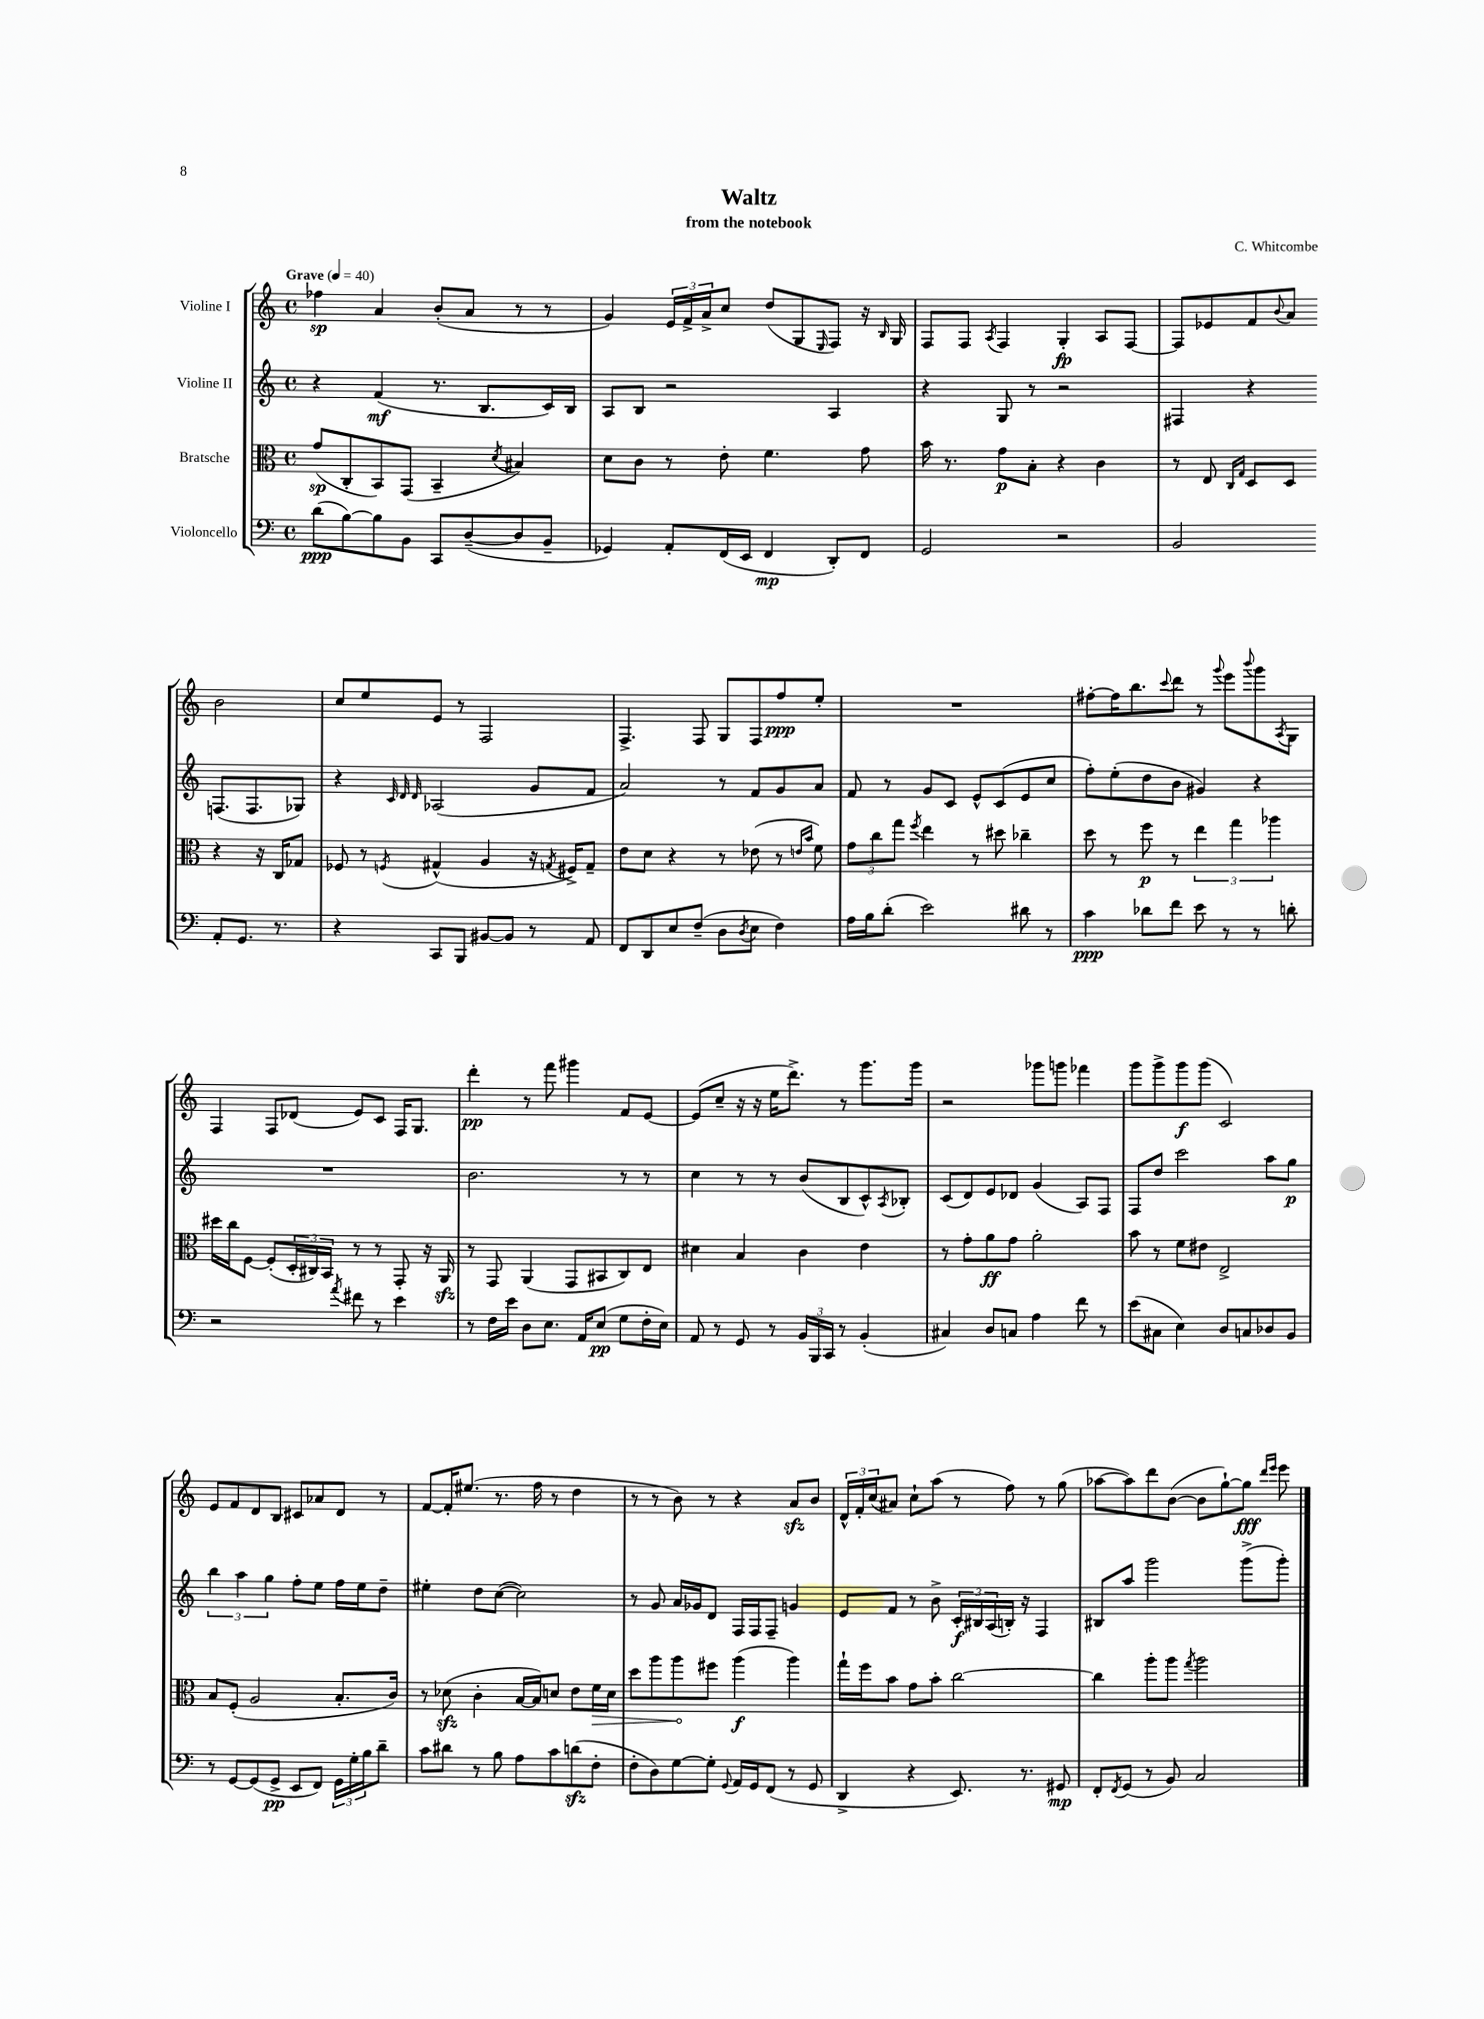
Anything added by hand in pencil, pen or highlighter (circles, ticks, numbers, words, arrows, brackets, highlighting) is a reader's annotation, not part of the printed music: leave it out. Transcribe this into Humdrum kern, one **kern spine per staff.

**kern	**kern	**kern	**kern
*staff4	*staff3	*staff2	*staff1
*clefF4	*clefC3	*clefG2	*clefG2
*k[]	*k[]	*k[]	*k[]
*M4/4	*M4/4	*M4/4	*M4/4
*met(c)	*met(c)	*met(c)	*met(c)
*MM40	*MM40	*MM40	*MM40
(8d\L	(8g/L	4r	4ff-\
[8B\)	8C'/	.	.
8B\]	8BB/)	(4f/	4a/
8BB\J	(8GG/J	.	.
8CC/L	4BB~/	8.r	(8b'/L
([8D~/	.	.	8a/J
.	.	8.B/L	.
.	8qd/	.	.
8D/]	4B#/)	.	8r
8BB~/J	.	16c/L)	8r
.	.	16B/JJ	.
=	=	=	=
4GG-/)	8d\L	8A/L	4g/)
.	8c\J	8B/J	.
8AA'/L	8r	2r	24e/LL
.	.	.	24f^/
.	.	.	24a^/J
(16FF/L	8e'\	.	8cc/J
16EE/JJ	.	.	.
4FF/	4.f\	.	(8dd/L
.	.	.	8G/
.	.	.	16qqE/
8DD'/L)	.	4A/	8F/J)
8FF/J	8g\	.	16r
.	.	.	16qqB/
.	.	.	16G/
=	=	=	=
2GG/	16b\	4r	8F/L
.	8.r	.	.
.	.	.	8F/J
.	.	.	8qA/
.	8g\L	8G/	4F/
.	8B'\J	8r	.
2r	4r	2r	4G'/
.	4c\	.	8A/L
.	.	.	[8F/J
=	=	=	=
2BB/	8r	4F#/	8F/]L
.	8E/	.	8e-/
.	16qqC/LL	.	.
.	16qqG/JJ	.	.
.	8D/L	4r	8f/
.	.	.	8qqb/
.	8D/J	.	8a/J
8AA'/L	4r	(8.F/L	2b\
8.GG/J	.	.	.
.	.	8.F/	.
.	16r	.	.
8.r	16C/LK	.	.
.	8G-/J	8G-/J)	.
=	=	=	=
4r	8F-/	4r	8cc/L
.	8r	.	8ee/
.	.	32qqc/	.
.	.	32qqd/	.
.	8qF/	32qqd/	.
8CC/L	(4G#^^/	(2A-/	8e/J
8BBB/J	.	.	8r
[8BB#/L	4A/	.	2F/
8BB#/]J	.	.	.
8r	16r	8g/L	.
.	8qG/	.	.
.	16F#^/LK)	.	.
8AA/	8G~/J	8f/J	.
=	=	=	=
8FF/L	8e\L	2a/)	4.F^/
8DD/	8d\J	.	.
8E/	4r	.	.
(8F~/J	.	.	8F/
8D\L	8r	8r	8G/L
8qD/	.	.	.
8E\J	(8e-\	8f/L	8F/
4F\)	8r	8g/	8ff/
.	16qqe/LL	.	.
.	16qqb/JJ	.	.
.	8f\)	8a/J	8ee'/J
=	=	=	=
16A\LL	12g\L	8f/	1r
16B\J	.	.	.
.	12cc\	.	.
(8d'\J	.	8r	.
.	12gg\J	.	.
.	8qff/	.	.
2e\)	4ee\	8g/L	.
.	.	8c/J	.
.	8r	8e^^/L	.
.	8dd#\	(8c/	.
8d#\	4cc-~\	8e/	.
8r	.	8cc/J	.
=	=	=	=
4c\	8dd\	8ff'\L)	[8ff#'\L
.	8r	(8ee'\	16ff#\]K
.	.	.	8.bb\
8d-\L	8ff\	8dd\	.
.	.	.	8qqccc/
8f\J	8r	8b\J	8ddd\J
8e\	6ee\	4g#/)	8r
.	.	.	8qqggg/
8r	.	.	8eee\L
.	6gg\	.	.
.	.	.	8qqbbb/
8r	.	4r	8ggg\
.	6aa-\	.	.
.	.	.	8qA/
8d'\	.	.	8G\J
=	=	=	=
2r	16dd#\LL	1r	4F/
.	16cc\J	.	.
.	[8F\J	.	.
.	(8F'/]L	.	8F/L
.	24D'/L	.	(8d-/J
.	24C#/)	.	.
.	24BB/JJ	.	.
8qa/	.	.	.
8f#\	8r	.	8e/L)
8r	8r	.	8c/J
4e\	8GG'/	.	16F/LK
.	.	.	8.G/J
.	16r	.	.
.	16AA/	.	.
=	=	=	=
8r	8r	2.b\	4ddd'\
16F\LL	8GG/	.	.
16e\JJ	.	.	.
8D\L	(4AA/	.	8r
8.E\J	.	.	8fff\
.	8GG/L	.	4ggg#\
16AA/LK	.	.	.
(8E/J	8BB#/	.	.
8G\L	8C/)	8r	8f/L
16F'\L	8E/J	8r	[8e/J
16E\JJ)	.	.	.
=	=	=	=
8AA/	4d#\	4cc\	(8e/]L
8r	.	.	8cc~/J
8GG/	4B/	8r	16r
.	.	.	16r
8r	.	8r	16ee\LK
.	.	.	8.ddd^\J)
24BB/LL	4c\	(8b/L	.
24BBB/	.	.	.
24CC/JJ	.	.	.
8r	.	8B/	8r
(4BB'/	4e\	8c^^/)	8.ggg\L
.	.	8qA/	.
.	.	8B-'/J	.
.	.	.	16ggg\Jk
=	=	=	=
4C#/)	8r	(8c/L	2r
.	8g'\L	8d/)	.
8D/L	8a\	8e/	.
8C/J	8g\J	8d-/J	.
4A\	2a'\	(4g/	8ggg-\L
.	.	.	8ggg\J
8f\	.	8A/L)	4fff-\
8r	.	8F/J	.
=	=	=	=
(8e\L	8b\	8F/L	8ggg\L
8C#\J	8r	8dd/J	8ggg^\
4E\)	8f\L	2ccc\	8ggg\
.	8e#\J	.	(8ggg\J
8D/L	2E^/	.	2c/)
8C/	.	.	.
8D-/	.	8aa\L	.
8BB/J	.	8gg\J	.
=	=	=	=
8r	8B/L	6bb\	8e/L
[8GG/L	(8F'/J	.	8f/
.	.	6aa\	.
(8GG/]	2A/	.	8d/
.	.	6gg\	.
8GG^/J	.	.	8B/J
8EE/L	.	8ff'\L	8c#/L
8FF/J)	.	8ee\J	8a-/
24GG\LL	8.B'/L	16ff\LL	8d/J
24G'\	.	.	.
.	.	16ee\J	.
24B\J	.	.	.
8d~\J	.	8dd~\J	8r
.	16c/Jk)	.	.
=	=	=	=
8c\L	8r	4ee#'\	[8f/L
8d#\J	(8d-\	.	16f'/]K
.	.	.	(8.ee#/J
8r	4c'\	8dd\L	.
8B\	.	([8cc\J	8.r
8A\L	[16B/LL	2cc\])	.
.	16B/]J)	.	16ff\
8c\	8d/J	.	8r
(8d\	8e\L	.	4dd\
8F'\J	16f\L	.	.
.	16d\JJ	.	.
=	=	=	=
8F'\L	8dd\L	8r	8r
8D\)	8aa\	8g/	8r
[8G\	8aa\	16a/LL	8b\)
.	.	16g-/J	.
8G'\]J	8ff#\J	8d/J	8r
8qqGG/	.	.	.
16AA/LL	(4aa\	16F/LL	4r
16GG/J	.	16F/J	.
(8FF/J	.	8F~/J	.
8r	4aa\)	4g/	8a/L
8GG/	.	.	8b/J
=	=	=	=
4DD^/	16gg`\LL	8e/L	24d^^/LL
.	.	.	24f'/
.	16ff\J	.	.
.	.	.	(24cc/J
.	8b\J	8f/J	8a#/J)
4r	8g\L	8r	8cc`\L
.	8b'\J	8b^\	(8aa\J
8.EE/)	[2cc\	24c'/LL	8r
.	.	24B#/	.
.	.	(24A/	.
.	.	16B'/JJ)	8ff\)
8.r	.	16r	.
.	.	4F/	8r
8GG#/	.	.	(8gg\
=	=	=	=
8FF'/L	4cc\]	8B#/L	[8aa-\L
8qFF/	.	.	.
(8GG/J	.	8aa/J	8aa-\])
8r	8aa'\L	2ggg\	8ddd\
8BB/)	8aa\J	.	([8b\J
.	8qgg/	.	.
2C/	2aa\	.	8b\]L
.	.	.	[8gg`\)
.	.	(8ggg^\L	8gg\]J
.	.	.	16qqddd/LL
.	.	.	16qqeee/JJ
.	.	8ggg'\J)	8eee\
==	==	==	==
*-	*-	*-	*-
